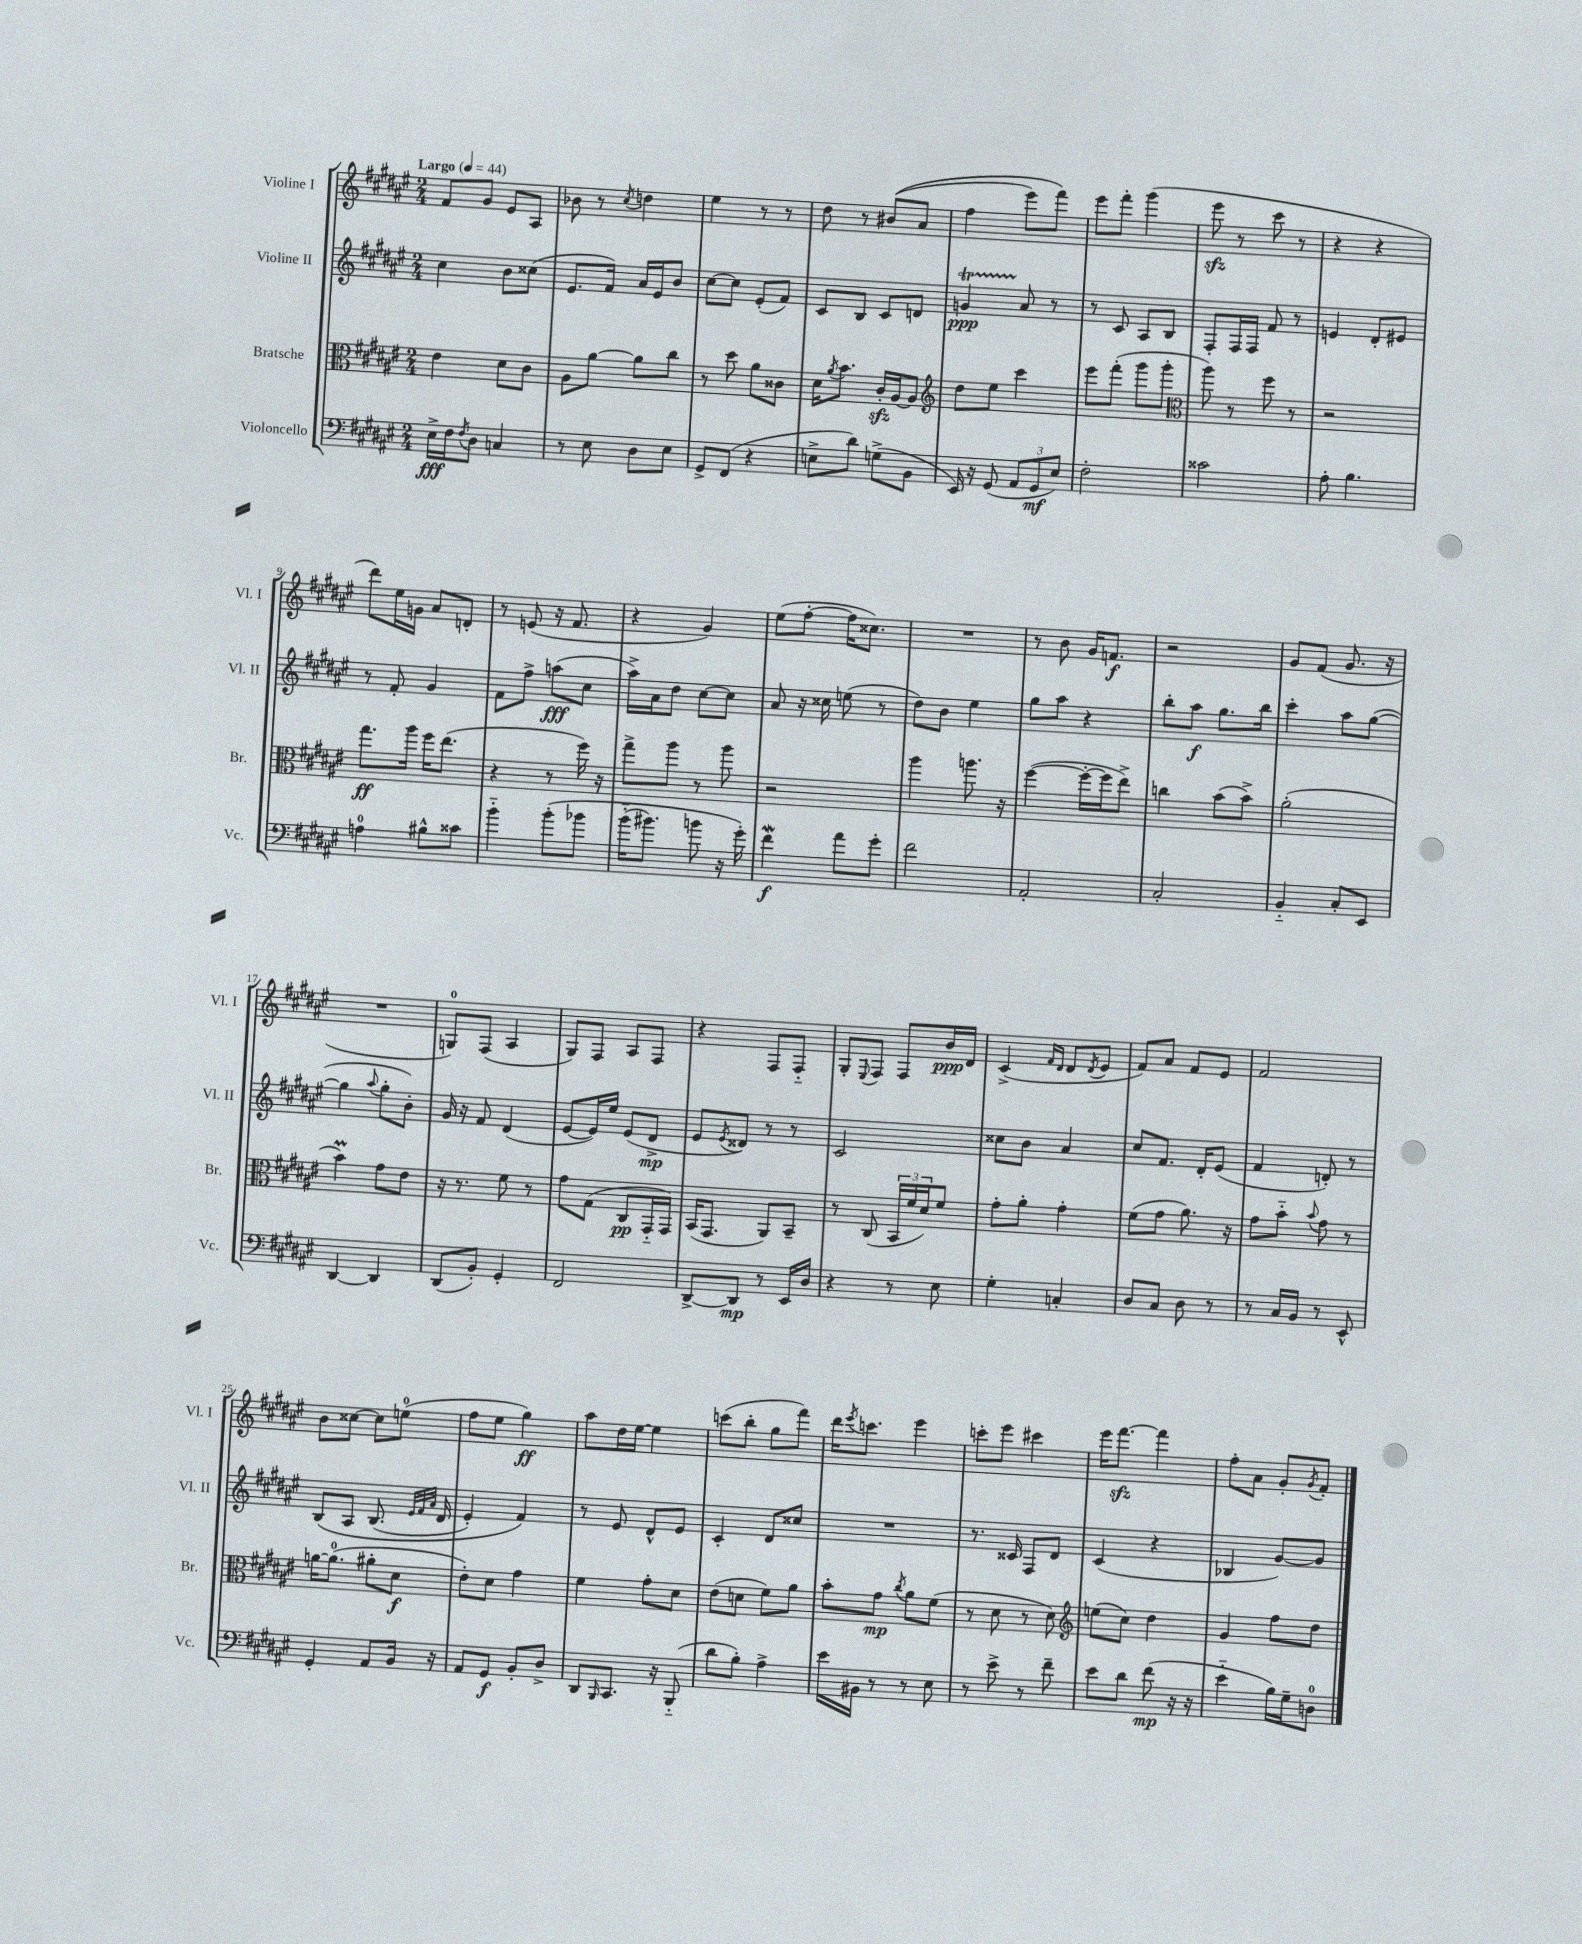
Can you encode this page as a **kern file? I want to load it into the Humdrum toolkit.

**kern	**kern	**kern	**kern
*staff4	*staff3	*staff2	*staff1
*clefF4	*clefC3	*clefG2	*clefG2
*k[f#c#g#d#a#e#]	*k[f#c#g#d#a#e#]	*k[f#c#g#d#a#e#]	*k[f#c#g#d#a#e#]
*M2/4	*M2/4	*M2/4	*M2/4
*MM44	*MM44	*MM44	*MM44
16E#^	4e#	4cc#	8f#
16F#	.	.	.
8qF#	.	.	.
8D#	.	.	8g#
4C	8d#	8b	8e#
.	8c#	(8cc##	8A#
=	=	=	=
8r	8A#	8.e#	8b-
8E#	[8a#	.	8r
.	.	16f#)	.
.	.	.	8qcc#
8D#	8a#]	16a#	4dd
.	.	16e#	.
8E#	8cc#	8b	.
=	=	=	=
8GG#^	8r	[8cc#	4ee#
(8FF#	8dd#	8cc#]	.
4r	8a#	(8e#'	8r
.	8c##	8f#)	8r
=	=	=	=
8E^	16d#	8c#	8dd#
.	8qa#	.	.
.	8.b	.	.
8d#)	.	8B	8r
(8G^	16c#'	8c#	&((8b#
.	[16A#	.	.
8BB	8A#]	8d	8a#
=	=	=	=
*	*clefG2	*	*
16EE#)	8dd#	4g	4ff#
16r	.	.	.
(8GG#	8ee#	.	.
12AA#	4ccc#	8a#	8eee#)
12GG#	.	.	.
.	.	8r	8fff#&)
12E#)	.	.	.
=	=	=	=
2F#'	8eee#	8r	8eee#
.	(8fff#'	8c#	8fff#'
.	8ggg#	8A#	(4ggg#
.	8ggg#'	8B	.
=	=	=	=
*	*clefC3	*	*
2c##	8aa#)	8F#'	8eee#
.	8r	16F#	8r
.	.	16F#	.
.	8ff#	8f#	8ccc#
.	8r	8r	8r
=	=	=	=
8A#'	2r	4e	4r
4.B	.	.	.
.	.	8d#'	4r
.	.	8e#	.
=	=	=	=
4A	8.gg#	8r	8ddd#)
.	.	8f#'	16ee#
.	16aa#	.	16g
8B#^^	16ff#	4g#	8a#
.	(8.ee#	.	.
8c##	.	.	8d'
=	=	=	=
4b'~	4r	8f#	8r
.	.	8ff#^	(8e
&(8b'	8r	(8aa	16r
.	.	.	8.f#
8b-	16ff#)	8cc#	.
.	16r	.	.
=	=	=	=
(16b'~	8gg#^	16aa#^)	4r
8.b#)	.	16a#	.
.	8aa#	8dd#	.
8b	8r	[8cc#	4g#)
16r	8aa#	8cc#]	.
16g#'&)	.	.	.
=	=	=	=
4f#	2r	8a#	(8ee#
.	.	16r	[8ff#'
.	.	16cc##	.
8a#	.	(8ee	16ff#]
.	.	.	8.cc##)
8g#'	.	8r	.
=	=	=	=
2f#	4aa#	8dd#)	2r
.	.	8b	.
.	8.aa	4ee#	.
.	16r	.	.
=	=	=	=
2AA#'	([4ff#	8gg#	8r
.	.	8aa#	8b
.	16ff#'_	4r	16g#
.	16ff#]	.	8.f
.	8ee#^)	.	.
=	=	=	=
2C#'	4cc	8bb'	2r
.	.	8aa#	.
.	(8b	8.gg#	.
.	8b^)	.	.
.	.	16bb	.
=	=	=	=
4BB'~	(2a#'	4ccc#'	8g#
.	.	.	(8f#
8C#'	.	8aa#	8.g#
8EE#	.	([8gg#	.
.	.	.	16r
=	=	=	=
[4DD#	4b)	4gg#]	2r
.	.	8qqaa#	.
4DD#]	8g#	8gg#'	.
.	8e#	8b')	.
=	=	=	=
(8DD#	16r	16g#	8G)
.	8.r	16r	.
8BB')	.	8f#	(8F#
4GG#'	8f#	(4d#	4A#
.	8r	.	.
=	=	=	=
2FF#	8g#	[8e#	8G#)
.	(8G#	16e#])	8F#
.	.	16ee#	.
.	8C#	(8e#	8A#
.	16GG#'~	8d#^	8F#
.	16GG#)	.	.
=	=	=	=
[8DD#^	(16BB	8e#	4r
.	8.GG#	.	.
.	.	8qe#	.
8DD#]	.	8d##)	.
8r	8AA#)	8r	8F#
16EE#	8BB~	8r	8F#'~
16D#	.	.	.
=	=	=	=
4r	8r	2c#	8G#'
.	.	.	8qqE#
.	(8C#	.	8F#
8r	24BB	.	8F#
.	24f#	.	.
.	24d#)	.	.
8E#	8f#	.	16b
.	.	.	16d#
=	=	=	=
4G#'	8g#'	8cc##	(4c#^
.	8a#'	8b	.
.	.	.	16qqf#
.	.	.	16qqd#
4C'	4g#'	4a#	8d#
.	.	.	8qd#
.	.	.	8e#
=	=	=	=
8D#	(8f#	8cc#	8f#)
8C#	8g#	8.f#	8a#
8D#	8.a#)	.	8f#
.	.	16d#'	.
8r	.	(8e#	8e#
.	16r	.	.
=	=	=	=
8r	8g#	4f#	2f#
16C#	8b'~	.	.
16BB	.	.	.
.	8qqb	.	.
8r	8g#	8d')	.
8EE#^^	8r	8r	.
=	=	=	=
4GG#'	[16a	&(8B	8b
.	(8.a]	.	.
.	.	8A#	[8cc##
8AA#	8a#'	(8.B	8cc##]
16BB	8d#	.	(8ee
.	.	32qqe#	.
.	.	32qqf#	.
.	.	32qqa#	.
16r	.	16d#	.
=	=	=	=
8AA#	8e#')	4e#')	8ff#
8GG#	8d#	.	8ee#
8BB'	4g#	4f#&)	4gg#)
8D#^	.	.	.
=	=	=	=
8DD#	4f#	8r	8aa#
16qqBBB	.	.	.
8.CC#	.	8e#	16dd#
.	.	.	[16ee#
.	8g#'	8d#^^	4ee#]
16r	.	.	.
(8BBB'~	8d#	8e#	.
=	=	=	=
8d#	(8e#	4c#'	(8ccc
8B')	8d	.	8bb'
4A#^	8f#)	8d#	8gg#
.	8a#	8cc##	8fff#)
=	=	=	=
16e#	8b'	2r	16ddd#
.	.	.	8qeee#
16BB#	.	.	8.ccc
8r	8g#	.	.
.	8qcc#	.	.
8r	8a#	.	4eee#
8E#	(8f#	.	.
=	=	=	=
8r	8r	8.r	8ccc'
8e#^	8d#	.	8eee#
.	.	16c##	.
8r	8r	8F#	4ccc#
8f#~	8d#)	8d#	.
=	=	=	=
*	*clefG2	*	*
8e#	(8ee	(4c#	16eee#
.	.	.	[8.fff#
8d#	8cc#)	.	.
(8f#	4dd#	4r	4fff#]
16r	.	.	.
16r	.	.	.
=	=	=	=
4e#'~	4g#	4B-	8ff#'
.	.	.	8a#
16B)	8ff#	[8g#)	8g#'
16G#~	.	.	.
.	.	.	8qg#
8D	8dd#	8g#]	8f#'
==	==	==	==
*-	*-	*-	*-
